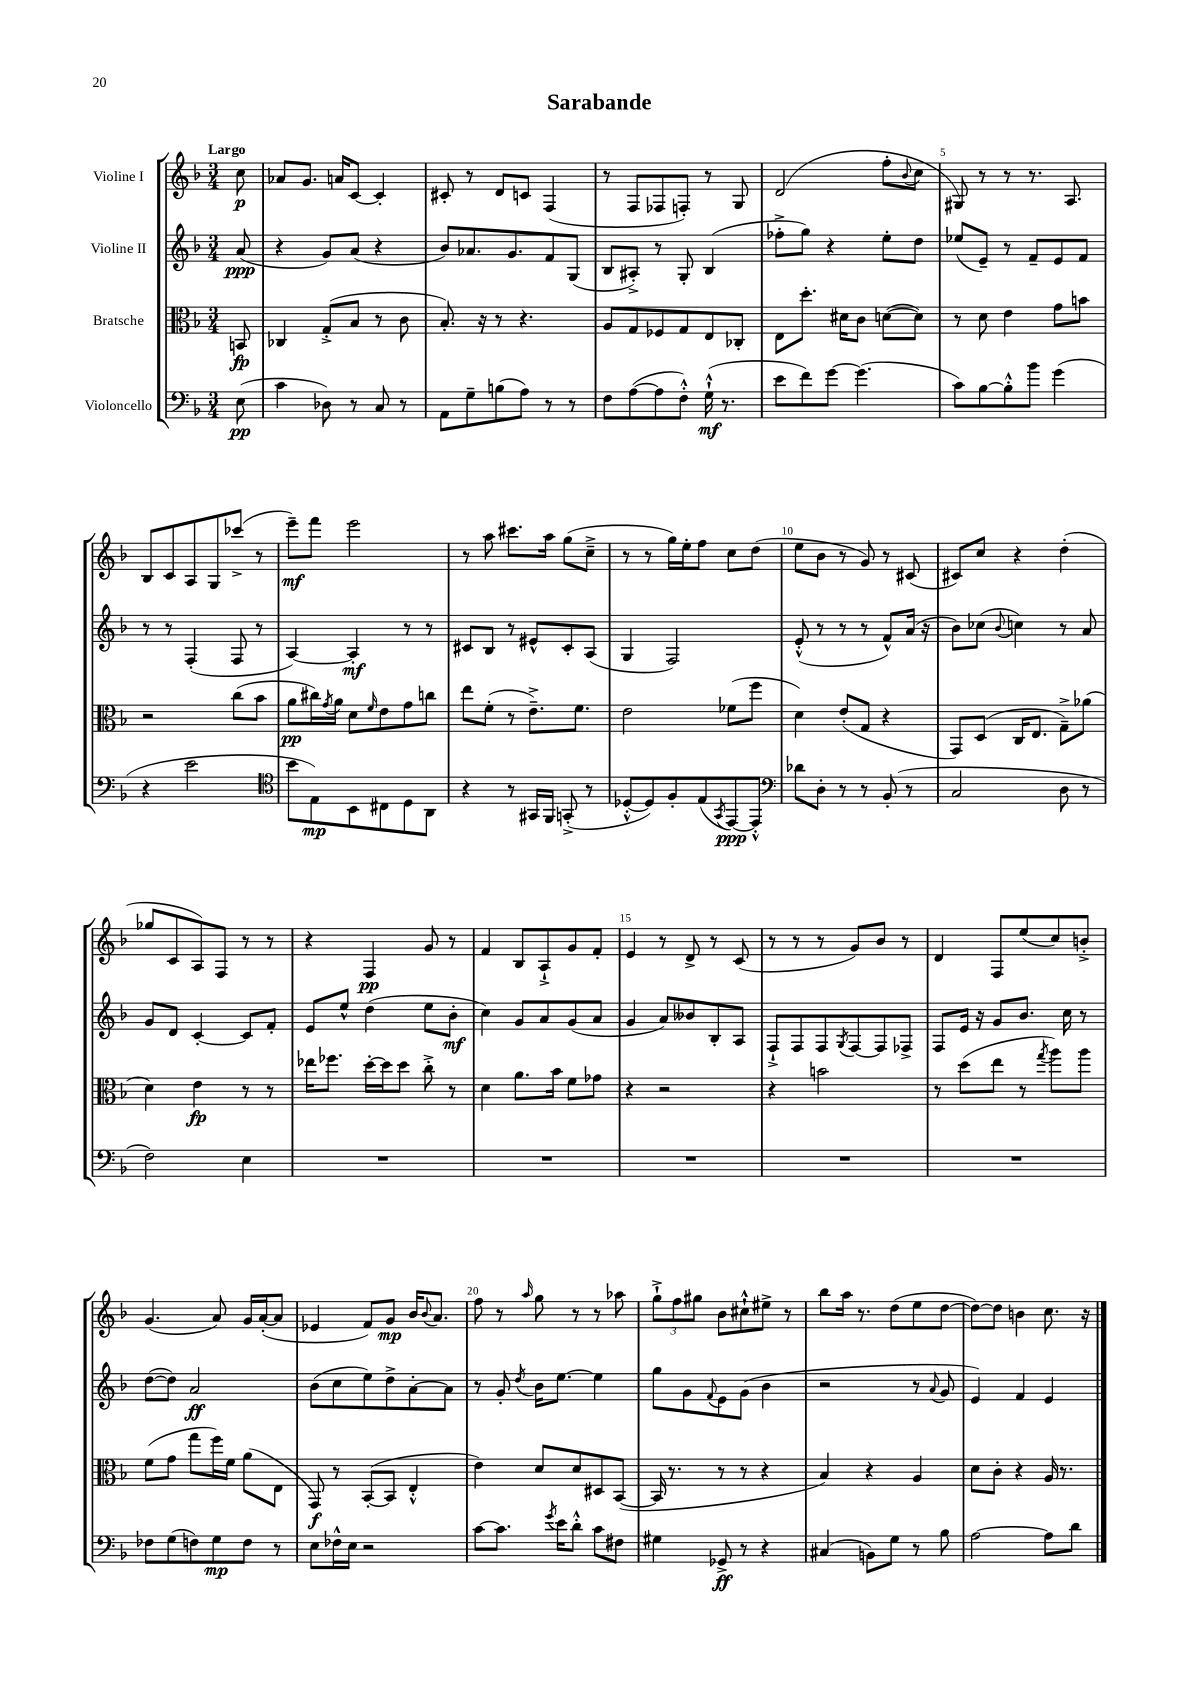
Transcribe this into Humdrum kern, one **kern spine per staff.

**kern	**kern	**kern	**kern
*staff4	*staff3	*staff2	*staff1
*clefF4	*clefC3	*clefG2	*clefG2
*k[b-]	*k[b-]	*k[b-]	*k[b-]
*M3/4	*M3/4	*M3/4	*M3/4
(8E	8BB	(8a	8cc
=	=	=	=
4c	4C-	4r	8a-
.	.	.	8.g
8D-)	(8G'^	8g)	.
.	.	.	16a
8r	8B-	(8a	[8c
8C	8r	4r	4c']
8r	8c	.	.
=	=	=	=
8AA	8.B-')	8b-)	8c#'
8G~	.	8.a-	8r
.	16r	.	.
(8B	8r	.	8d
.	.	8.g	.
8A)	4.r	.	8c
8r	.	8f	(4F
8r	.	(8G	.
=	=	=	=
8F	8A	8B-	8r
([8A	8G	8A#'^)	8F
8A]	8F-	8r	8F-
8F'^^)	8G	8G'	8F')
(16G`^^	8E	(4B-	8r
8.r	.	.	.
.	8C-'	.	8G
=	=	=	=
8e	8E	8ff-'^	(2d
8f)	8.dd'	8gg)	.
[8g	.	4r	.
.	16d#	.	.
(4.g]	8c	.	.
.	([8d	8ee'	8ff'
.	.	.	8qqb-
.	8d])	8dd	8cc
=	=	=	=
8c)	8r	(8ee-	8G#)
[8B-	8d	8e~)	8r
8B-'^^]	4e	8r	8r
8b-	.	8f~	8.r
(4g	8g	8e	.
.	.	.	8.A
.	8b	8f	.
=	=	=	=
4r	2r	8r	8B-
.	.	8r	8c
2e	.	(4F'	8A
.	.	.	8G
.	(8cc	8F	(8ccc-^
.	8b-	8r	8r
=	=	=	=
*clefC4	*	*	*
8b-	8a	[4A)	8eee~)
8E)	16cc#)	.	8fff
.	8qg	.	.
.	16a	.	.
8BB-	8d	4A']	2eee
.	16qqf	.	.
8C#	8e	.	.
8D	8g	8r	.
8AA	8cc	8r	.
=	=	=	=
4r	8ee	8c#	8r
.	(8f'	8B-	8aa
8r	8r	8r	8.ccc#
16GG#	8.e~^)	8e#^^	.
16FF	.	.	16aa
(8GG'^	.	8c#'	(8gg
.	8.f	.	.
8r	.	(8A	8cc~^
=	=	=	=
[8D-'^^	2e	4G	8r
8D-])	.	.	8r
8F'	.	2F)	16gg)
.	.	.	16ee'
(8E	.	.	8ff
8qGG	.	.	.
[8EE)	(8f-	.	8cc
8EE'^^]	8ff	.	(8dd
=	=	=	=
*clefF4	*	*	*
8d-	4d)	(8e'^^	8ee
8D'	.	8r	8b-
8r	(8e'	8r	8r
8r	8G	8r	8g)
(8BB-'	4r	8f^^)	8r
8r	.	(16a	(8c#
.	.	16r	.
=	=	=	=
2C	8GG)	8b-)	8c#)
.	(8D	(8cc-	8cc
.	.	8qqb-	.
.	16C	4cc)	4r
.	8.E	.	.
8D	8G~^)	8r	(4dd'
8r	(8a-	8a	.
=	=	=	=
2F)	4d)	8g	8gg-
.	.	8d	8c
.	4e	[4c'	8A)
.	.	.	8F
4E	8r	8c]	8r
.	8r	8f'	8r
=	=	=	=
2.r	16ee-	8e	4r
.	8.ff-	.	.
.	.	8ee^^	.
.	[16dd'	(4dd	4F
.	16dd]	.	.
.	8dd	.	.
.	8cc'^	8ee	8g
.	8r	8b-'	8r
=	=	=	=
2.r	4d	4cc)	4f
.	8.a	8g	8B-
.	.	8a	8A`^
.	16b-	.	.
.	8f	(8g	8g
.	8g-	8a	8f'
=	=	=	=
2.r	4r	4g	4e
.	2r	8a)	8r
.	.	8b--	8d^
.	.	8B-'	8r
.	.	8A	(8c
=	=	=	=
2.r	4r	8F`^	8r
.	.	8F	8r
.	2b	8F	8r
.	.	8qG	.
.	.	[8F	8g)
.	.	8F]	8b-
.	.	8F-^	8r
=	=	=	=
2.r	8r	8F	4d
.	(8dd	16e	.
.	.	16r	.
.	8ee	8g	8F
.	8r	8.b-	(8ee
.	8qgg	.	.
.	8aa)	.	8cc)
.	.	16cc	.
.	8aa	8r	8b'^
=	=	=	=
8F-	(8f	([8dd	(4.g
(8G	8g	8dd])	.
8F)	8gg	2a	.
8G	16ff)	.	8a)
.	16f	.	.
8F	(8a	.	16g
.	.	.	([16a'
8r	8E	.	8a]
=	=	=	=
8E	8GG)	(8b-	4e-
16F-^^	8r	8cc	.
16E	.	.	.
2r	([8BB-'	8ee)	8f)
.	8BB-]	8dd^	8g
.	4E'^^	[8a'	16b-
.	.	.	8qqb-
.	.	.	8.a
.	.	8a]	.
=	=	=	=
[8c	4e)	8r	8ff
8.c]	.	8g'	8r
.	.	8qdd	16qqaa
.	8d	16b-	8gg
8qg	.	.	.
16e	.	[8.ee	.
8d'^^	8d	.	8r
8c	8D#	4ee]	8r
8F#	([8BB-	.	8aa-
=	=	=	=
4G#	16BB-]	8gg	12gg`^
.	8.r	.	.
.	.	.	12ff
.	.	8g	.
.	.	.	12gg#
.	.	8qqf	.
8GG-^	8r	8e	8b-
8r	8r	(8g	8cc#`^^
4r	4r	4b-	8ee#^
.	.	.	8r
=	=	=	=
(4C#	4B-)	2r	8bb-
.	.	.	16aa
.	.	.	8.r
8BB)	4r	.	.
8G	.	.	(8dd
8r	4A	8r	8ee
.	.	8qqa	.
8B-	.	8g	[8dd
=	=	=	=
[2A	8d	4e)	8dd_)
.	8c'	.	8dd]
.	4r	4f	4b
8A]	16A	4e	8.cc
.	8.r	.	.
8d	.	.	.
.	.	.	16r
==	==	==	==
*-	*-	*-	*-
